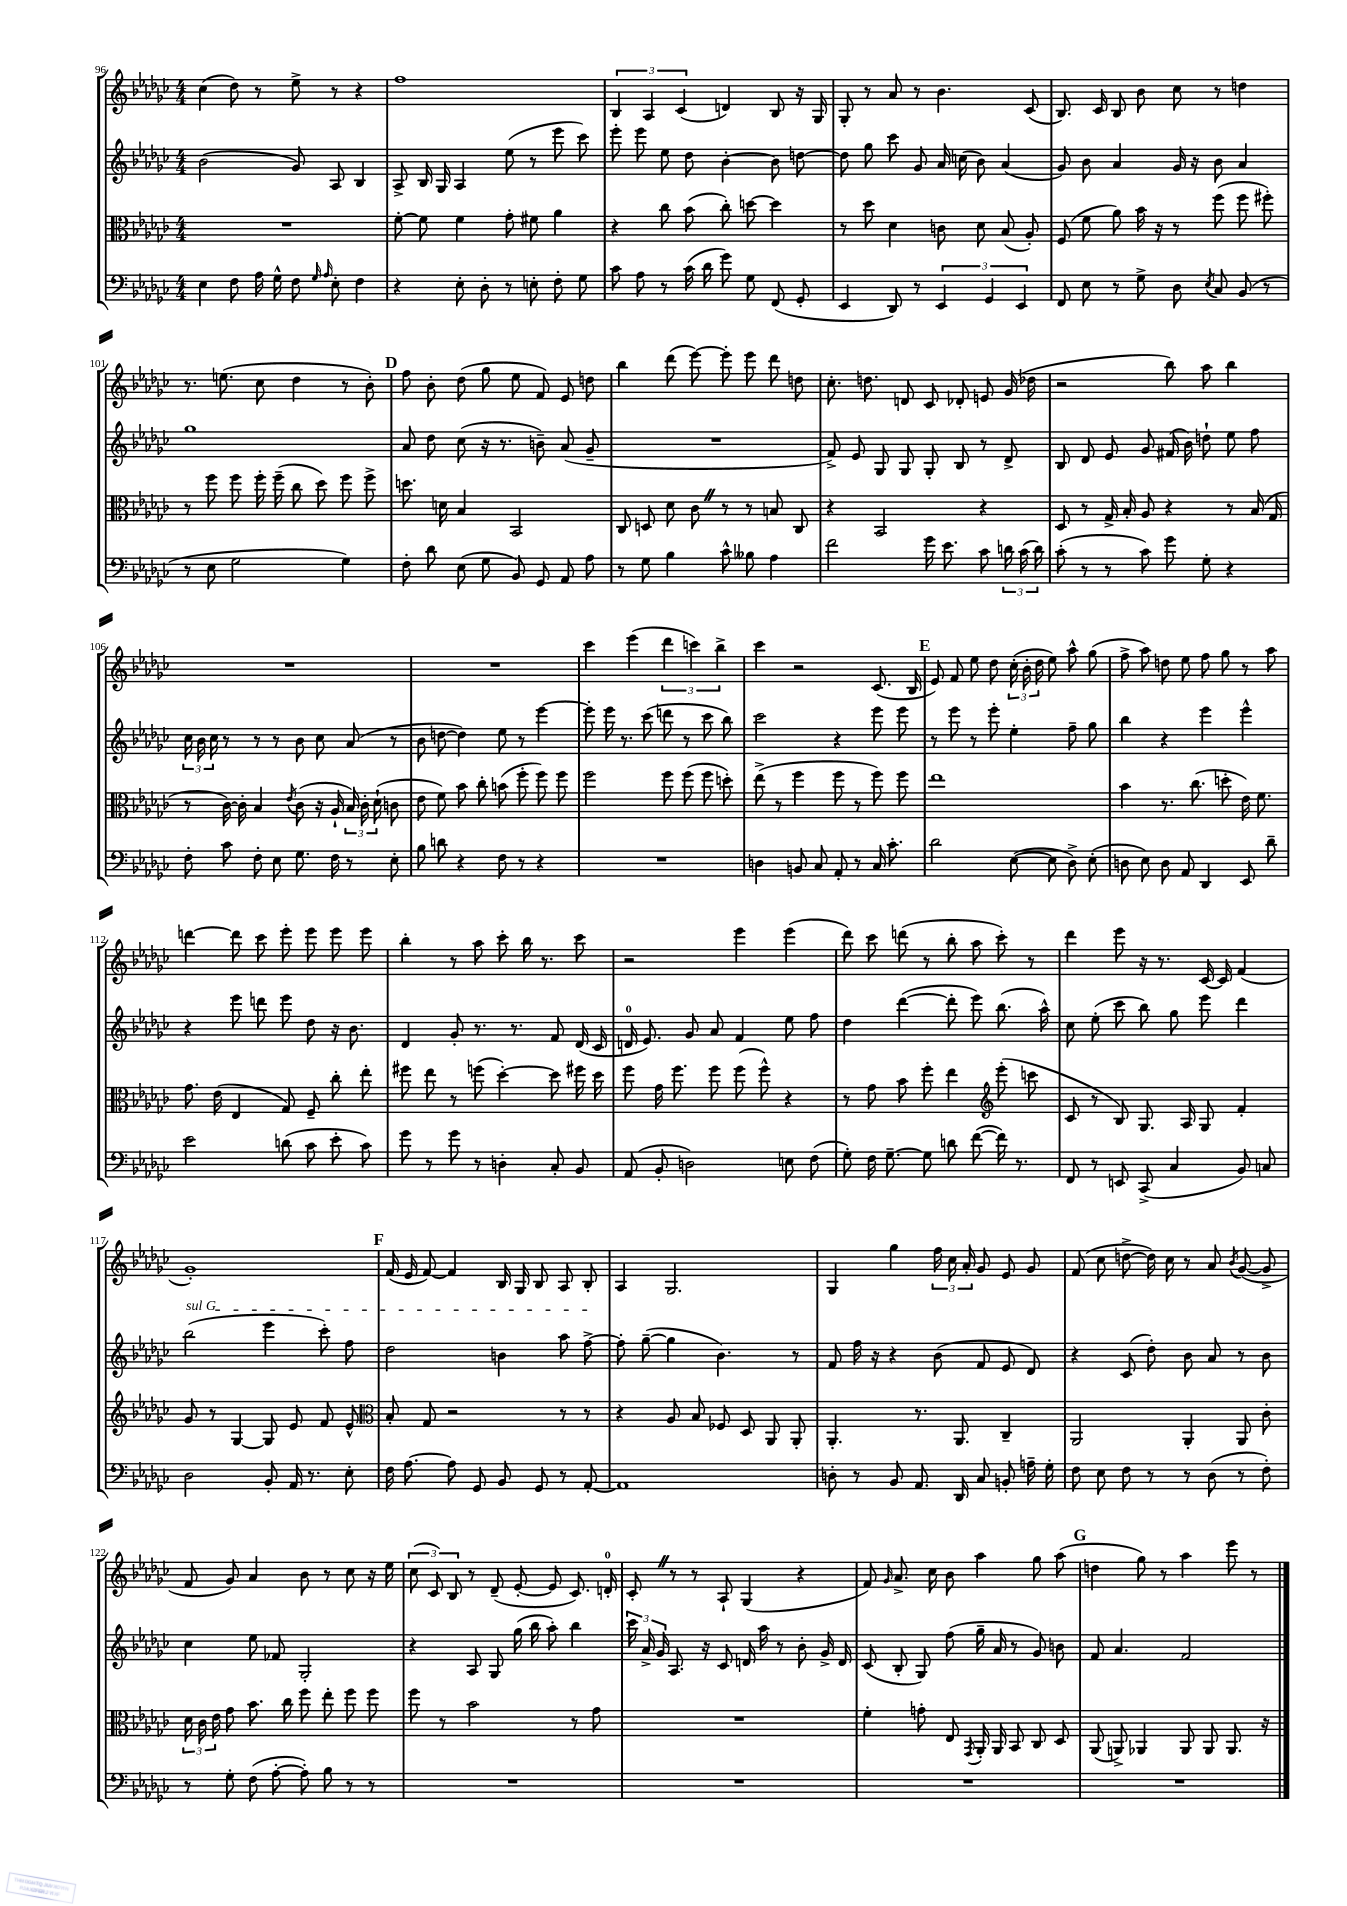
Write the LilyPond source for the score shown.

<<
\new StaffGroup <<
\new Staff = "s0" {
    \clef treble \key ges \major \numericTimeSignature \time 4/4
    \autoBeamOff ces''4( des''8) r8 ees''8-> r8 r4 |
    f''1 |
    \tuplet 3/2 { bes4 aes4 ces'4( } d'4) bes8 r16 ges16 |
    ges8-. r8 aes'8 r8 bes'4. ces'8( |
    bes8.) ces'16 bes8 bes'8 ces''8 r8 d''4 |
    r8. e''8.( ces''8 des''4 r8 bes'8-.) |
    \mark \markup { \bold "D" } f''8 bes'8-. des''8( ges''8 ees''8 f'8) ees'8 d''8 |
    bes''4 des'''8( ees'''8~) ees'''8-. ees'''8 des'''8 d''8 |
    ces''8.-. d''8. d'8 ces'8 des'8-. e'8 ges'16( des''16 |
    r2 bes''8) aes''8 bes''4 |
    R1 |
    R1 |
    ces'''4 ees'''4( \tuplet 3/2 { des'''4 c'''4) bes''4-> } |
    ces'''4 r2 ces'8.( bes16 |
    \mark \markup { \bold "E" } ees'8) f'8 ees''8 des''8 \tuplet 3/2 { ces''16-.( bes'16-. des''16 } ees''8) aes''8-^ ges''8( |
    f''8-> aes''8) d''8 ees''8 f''8 ges''8 r8 aes''8 |
    d'''4~ d'''8 ces'''8 ees'''8-. ees'''8 ees'''8 ees'''8 |
    bes''4-. r8 aes''8 ces'''8-. bes''16 r8. ces'''8 |
    r2 ees'''4 ees'''4( |
    des'''8) ces'''8 d'''8( r8 bes''8-. aes''8 ces'''8-.) r8 |
    des'''4 ees'''8 r16 r8. ces'16~ ces'16 f'4( |
    ges'1-.) |
    \mark \markup { \bold "F" } f'16( ees'16 f'8~) f'4 bes16 ges16 bes8 aes8 bes8-. |
    aes4 ges2. |
    ges4 ges''4 \tuplet 3/2 { f''16 ces''16 aes'16-. } ges'8 ees'8 ges'8 |
    f'8( ces''8 d''8~-> d''16) ces''16 r8 aes'8 \acciaccatura { bes'8 } ges'8~( ges'8-> |
    f'8 ges'8) aes'4 bes'8 r8 ces''8 r16 ees''16 |
    \tuplet 3/2 { ces''8( ces'8) bes8 } r8 des'8--( ees'8~-. ees'8 ces'8.) d'16-0-. |
    ces'8-. \once \override BreathingSign.text = \markup { \musicglyph "scripts.caesura.straight" } \breathe r8 r8 aes8-! ges4( r4 |
    f'8) \grace { ges'16 } aes'8.-> ces''16 bes'8 aes''4 ges''8 aes''8( |
    \mark \markup { \bold "G" } d''4 ges''8) r8 aes''4 ees'''8 r8 \bar "|." |
}
\new Staff = "s1" {
    \clef treble \key ges \major \numericTimeSignature \time 4/4
    \autoBeamOff bes'2( ges'8) aes8 bes4 |
    aes8-> bes16 ges16 aes4 ees''8( r8 ees'''8 ces'''8) |
    ees'''8-. ees'''8 ees''8 des''8 bes'4~-. bes'8 d''8~ |
    d''8 ges''8 ces'''8 ges'8 aes'16 c''16( bes'8) aes'4( |
    ges'8) bes'8 aes'4 ges'16 r16 bes'8 aes'4 |
    ges''1 |
    \mark \markup { \bold "D" } aes'8 des''8 ces''8( r16 r8. b'8--) aes'8( ges'8-- |
    R1 |
    f'8->) ees'8 ges8 ges8 ges8-. bes8 r8 des'8-> |
    bes8 des'8 ees'8 ges'8 fis'16( bes'16) d''8-! ees''8 f''8 |
    \tuplet 3/2 { ces''16 bes'16 ces''16 } r8 r8 r8 bes'8 ces''8 aes'8( r8 |
    bes'8 d''8~ d''4) ees''8 r8 ees'''4~ |
    ees'''8-. ees'''16 r8. ces'''8( d'''8 r8 ces'''8 bes''8) |
    ces'''2 r4 ees'''8 ees'''8 |
    \mark \markup { \bold "E" } r8 ees'''8 r8 ees'''8-. ees''4-. f''8-- ges''8 |
    bes''4 r4 ees'''4 ees'''4-^ |
    r4 ees'''8 d'''8 ees'''8 des''8 r16 bes'8. |
    des'4 ges'8-. r8. r8. f'8 des'16( ces'16 |
    d'16-0 ees'8.) ges'8 aes'8 f'4 ees''8 f''8 |
    des''4 des'''4~( des'''8-. ees'''8) bes''8.( aes''16-^) |
    ces''8 ees''8-.( ces'''8 bes''8) ges''8 ees'''8 des'''4 |
    \once \override TextSpanner.bound-details.left.text = \markup { \italic "sul G" } bes''2\startTextSpan( ees'''4 ces'''8-.) f''8 |
    \mark \markup { \bold "F" } des''2 b'4 aes''8 f''8~->\stopTextSpan |
    f''8-. ges''8~--( ges''4 bes'4.) r8 |
    f'8 f''16 r16 r4 bes'8( f'8 ees'8 des'8) |
    r4 ces'8( des''8-.) bes'8 aes'8 r8 bes'8 |
    ces''4 ees''8 fes'8 ges2-. |
    r4 aes8 ges8 ges''16( bes''16 aes''8-.) bes''4 |
    \tuplet 3/2 { ces'''16 aes'16-> ges'16 } aes8. r16 ces'8 d'16 aes''16 r8 bes'8-. ges'16-> d'16 |
    ces'8( bes8-. ges8) f''8( ges''16-- aes'16 r8 ges'8) b'8 |
    \mark \markup { \bold "G" } f'8 aes'4. f'2 \bar "|." |
}
\new Staff = "s2" {
    \clef alto \key ges \major \numericTimeSignature \time 4/4
    \autoBeamOff R1 |
    f'8~-. f'8 f'4 ges'8-. fis'8 aes'4 |
    r4 ces''8 bes'8( ces''8-.) d''8~ d''4 |
    r8 des''8 des'4 c'8 des'8 bes8( aes8-.) |
    f8( f'8 aes'8) bes'16 r16 r8 f''8( f''8 fis''8-.) |
    r8 f''8 f''8 f''16-. f''16--( ces''8 des''8) f''8 f''8-> |
    \mark \markup { \bold "D" } d''8. d'16 bes4 bes,2 |
    ces8 d8 des'8 ces'8 \once \override BreathingSign.text = \markup { \musicglyph "scripts.caesura.straight" } \breathe r8 r8 b8 ces8 |
    r4 bes,2 r4 |
    des8 r8 ges16-> bes16-. aes8 r4 r8 bes16( ges16 |
    r8 ces'16~) ces'16-. bes4 \acciaccatura { ees'8 } ces'8( r16 aes16-! \tuplet 3/2 { bes16) ces'16-. des'16-!( } c'8 |
    ees'8 f'8) bes'8 ces''8-. b'8( f''8-. f''8) f''8 |
    f''2 f''8 f''8( f''8 d''8-.) |
    ees''8->( r8 f''4 f''8 r8 f''8) f''8 |
    \mark \markup { \bold "E" } ees''1 |
    bes'4 r8. ces''8.( d''8-. ees'16) f'8. |
    ges'8. ees'16( ees4 ges8) f8-- ces''8-. ees''8-. |
    fis''8 ees''8 r8 f''8( des''4~-.) des''8 fis''16 des''16 |
    f''8 ges'16 f''8. f''8 f''8( f''8-^) r4 |
    r8 ges'8 bes'8 f''8-. ees''4 \clef treble ees'''8-.( c'''8 |
    ces'8 r8 bes8) ges8. aes16 ges8 f'4-. |
    ges'8 r8 ges4~ ges8 ees'8 f'8 ees'8-^ |
    \mark \markup { \bold "F" } \clef alto bes8-. ges8 r2 r8 r8 |
    r4 aes8 bes8 fes8 des8 aes,8 aes,8-. |
    aes,4.-. r8. aes,8. ces4-- |
    aes,2 aes,4-. aes,8 ces'8-. |
    \tuplet 3/2 { des'16 ces'16 ees'16 } ges'8 bes'8. ces''16 f''8 ees''8-. f''8 f''8 |
    f''8 r8 bes'2 r8 ges'8 |
    R1 |
    f'4-. g'8-. ees8 \acciaccatura { ges,8 } aes,16-. aes,16 bes,8 ces8 des8 |
    \mark \markup { \bold "G" } aes,8( a,8->) aes,4 aes,8 aes,8 aes,8. r16 \bar "|." |
}
\new Staff = "s3" {
    \clef bass \key ges \major \numericTimeSignature \time 4/4
    \autoBeamOff ees4 f8 aes16 ges16-^ f8 \grace { ges16 aes16 } ees8-. f4 |
    r4 ees8-. des8-. r8 e8-. f8-. ges8 |
    ces'8 aes8 r8 ces'16( des'16 ges'8) ges8 f,8( ges,8-. |
    ees,4 des,8) r8 \tuplet 3/2 { ees,4 ges,4 ees,4 } |
    f,8 ees8 r8 ges8-> des8 \acciaccatura { ees8 } ces8 bes,8( r8 |
    r8 ees8 ges2 ges4) |
    \mark \markup { \bold "D" } f8-. des'8 ees8( ges8 bes,8) ges,8 aes,8 aes8 |
    r8 ges8 bes4 ces'8-^ beses8 aes4 |
    f'2 ges'16 ees'8. ces'8 \tuplet 3/2 { d'16 ces'16( d'16) } |
    ces'8-.( r8 r8 ces'8) ges'8 ges8-. r4 |
    f8-. ces'8 f8-. ees8 ges8. f16 r8 ees8-. |
    bes8 d'8 r4 f8 r8 r4 |
    R1 |
    d4 b,8 ces8 aes,8-. r8 ces16 ces'8.-. |
    \mark \markup { \bold "E" } des'2 ees8~( ees8 des8->) ees8-.( |
    d8 ees8) d8 aes,8 des,4 ees,8 des'8-- |
    ees'2 d'8( ces'8 ees'8-. ces'8) |
    ges'8 r8 ges'8 r8 d4-. ces8-. bes,8 |
    aes,8( bes,8-. d2) e8 f8( |
    ges8-.) f16 ges8.~-- ges8 d'8 f'8~( f'16) r8. |
    f,8 r8 e,8 ces,8->( ces4 bes,8) c8 |
    des2 bes,8-. aes,16 r8. ees8-. |
    \mark \markup { \bold "F" } f16 aes8.~ aes8 ges,8 bes,8 ges,8 r8 aes,8~-. |
    aes,1 |
    d8-. r8 bes,8 aes,8. des,16 ces8 b,8-. a16-- ges16-. |
    f8 ees8 f8 r8 r8 des8( r8 f8-.) |
    r8 ges8-. f8( aes8~-. aes8-.) bes8 r8 r8 |
    R1 |
    R1 |
    R1 |
    \mark \markup { \bold "G" } R1 \bar "|." |
}
>>
>>
\layout { \context { \Score currentBarNumber = #96 } }
